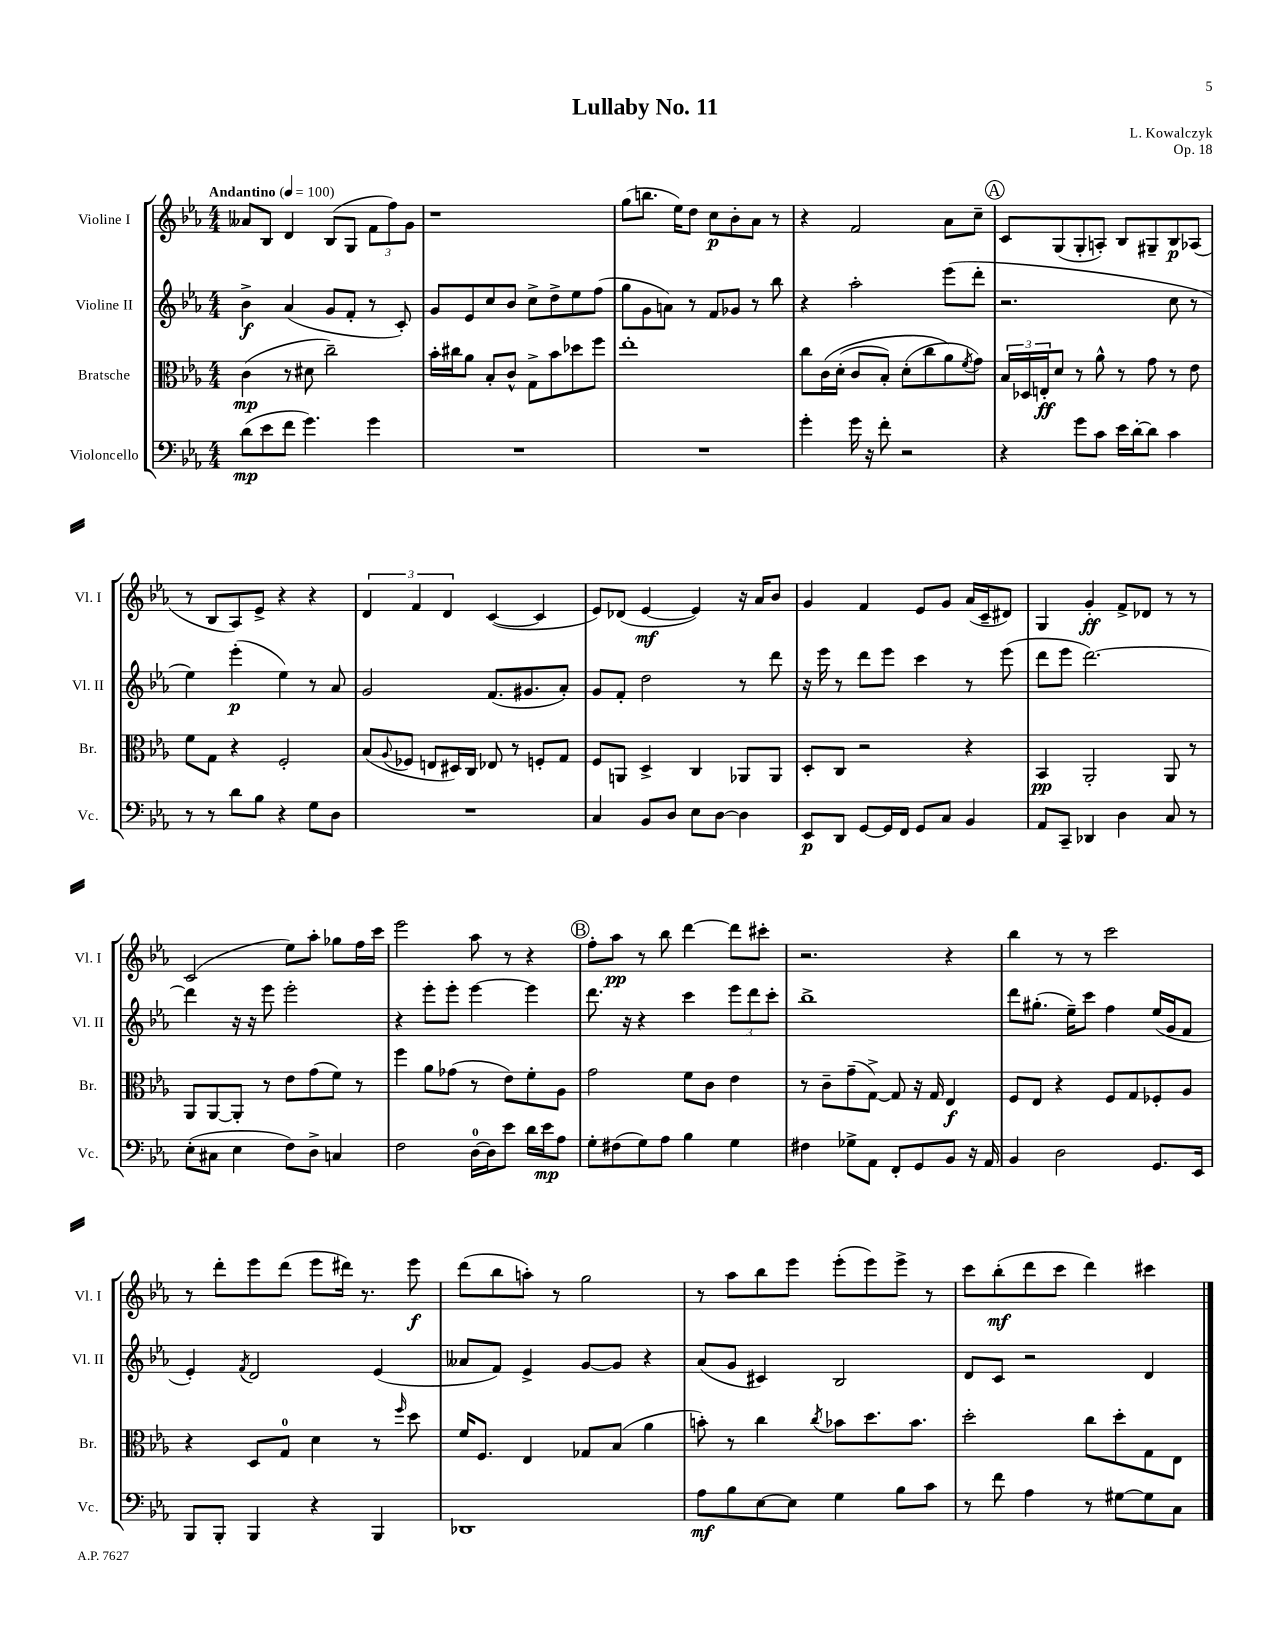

**kern	**kern	**kern	**kern
*staff4	*staff3	*staff2	*staff1
*clefF4	*clefC3	*clefG2	*clefG2
*k[b-e-a-]	*k[b-e-a-]	*k[b-e-a-]	*k[b-e-a-]
*M4/4	*M4/4	*M4/4	*M4/4
*MM100	*MM100	*MM100	*MM100
(8d\L	(4c\	4b-^\	8a--/L
8e-\	.	.	8B-/J
8f\J	8r	(4a-/	4d/
4.g\)	8d#\	.	.
.	2cc~\)	8g/L	(8B-/L
.	.	8f'/J	8G/J
4g\	.	8r	12f\L
.	.	.	12ff\)
.	.	8c'/)	.
.	.	.	12g\J
=	=	=	=
1r	16b-'\LL	8g/L	1r
.	16cc#\J	.	.
.	8a-\J	8e-/	.
.	8B-'/L	8cc/	.
.	8c^^/J	8b-/J	.
.	8G^\L	8cc^\L	.
.	8b-\	8dd^\	.
.	8dd-\	8ee-\	.
.	8ff\J	(8ff\J	.
=	=	=	=
1r	1ee-'	8gg\L	(8gg\L
.	.	8g\	8.bb\J
.	.	8a\J)	.
.	.	.	16ee-\LK)
.	.	8r	8dd\J
.	.	8f/L	8cc\L
.	.	8g-/J	8b-'\
.	.	8r	8a-\J
.	.	8bb-\	8r
=	=	=	=
4g'\	8cc\L	4r	4r
.	&(16c\L	.	.
.	(16d'\JJ	.	.
16g\	8c/L	2aa-'\	2f/
16r	.	.	.
8f'\	8B-'/J)	.	.
2r	(8d'\L	.	.
.	8cc\	.	.
.	8a-\&)	(8eee-\L	8a-\L
.	8qf/	.	.
.	8g\J)	8ddd'\J	8cc~\J
=	=	=	=
4r	24B-/LL	2.r	8c/L
.	24D-/	.	.
.	24E'/J	.	.
.	8d/J	.	(8G/
8g\L	8r	.	8G'/
8c\J	8a-^^\	.	8A'/J)
16e-\LL	8r	.	8B-/L
[16d'\J	.	.	.
8d\]J	8g\	.	8G#~/
4c\	8r	8cc\	8B-/
.	8e-\	8r	(8A-/J
=	=	=	=
8r	8f\L	4ee-\)	8r
8r	8G\J	.	8B-/L
8d\L	4r	(4eee-'\	8A-/)
8B-\J	.	.	8e-^/J
4r	2F'/	4ee-\)	4r
8G\L	.	8r	4r
8D\J	.	8a-/	.
=	=	=	=
1r	(8B-/L	2g/	6d/
.	8qqA-/	.	.
.	8F-/J	.	.
.	.	.	6f/
.	8E/L	.	.
.	.	.	6d/
.	16D#/L)	.	.
.	16C/JJ	.	.
.	8E-/	(8.f/L	([4c/
.	8r	.	.
.	.	8.g#/	.
.	8F'/L	.	4c/]
.	8G/J	8a-'/J)	.
=	=	=	=
4C/	8F/L	8g/L	8e-/L)
.	8AA/J	8f'/J	(8d-/J
8BB-/L	4D^/	2dd\	[4e-/
8D/J	.	.	.
8E-\L	4C/	.	4e-/])
[8D\J	.	.	.
4D\]	8AA-/L	8r	16r
.	.	.	16a-/LK
.	8AA-/J	8ddd\	8b-/J
=	=	=	=
8EE-/L	8D'/L	16r	4g/
.	.	16eee-\	.
8DD/J	8C/J	8r	.
[8GG/L	2r	8ddd\L	4f/
16GG/]L	.	8eee-\J	.
16FF/JJ	.	.	.
8GG/L	.	4ccc\	8e-/L
8C/J	.	.	8g/J
4BB-/	4r	8r	(16a-/LL
.	.	.	16c~/J
.	.	(8eee-\	8d#/J)
=	=	=	=
8AA-/L	4BB-/	8ddd\L	4G/
8CC~/J	.	8eee-\J	.
4DD-/	2AA-'/	[2.ddd\)	4g'/
4D\	.	.	8f^/L
.	.	.	8d-/J
8C/	8AA-/	.	8r
8r	8r	.	8r
=	=	=	=
(8E-'\L	8AA-/L	4ddd\]	(2c/
8C#\J	[8AA-/	.	.
4E-\	8AA-'/]J	16r	.
.	.	16r	.
.	8r	8eee-\	.
8F\L)	8e-\L	2eee-'\	8ee-\L)
8D^\J	(8g\	.	8aa-'\J
4C/	8f\J)	.	8gg-\L
.	8r	.	16ff\L
.	.	.	16ccc\JJ
=	=	=	=
2F\	4ff\	4r	2eee-\
.	8a-\L	8eee-'\L	.
.	(8g-\J	8eee-'\J	.
[16D\LL	8r	[4eee-\	8aa-\
16D\]J	.	.	.
8e-\J	8e-\L)	.	8r
16d\LL	8f'\	4eee-\]	4r
16e-\J	.	.	.
8A-\J	8A-\J	.	.
=	=	=	=
8G'\L	2g\	8.ddd\	8ff'\L
(8F#\	.	.	8aa-\J
.	.	16r	.
8G\)	.	4r	8r
8A-\J	.	.	8bb-\
4B-\	8f\L	4ccc\	[4ddd\
.	8c\J	.	.
4G\	4e-\	12eee-\L	8ddd\]L
.	.	12ddd\	.
.	.	.	8ccc#'\J
.	.	12ccc'\J	.
=	=	=	=
4F#\	8r	1bb-^	2.r
.	8c~\L	.	.
8G-^\L	(8g~\	.	.
8AA-\J	[8G^\J)	.	.
8FF'/L	8G/]	.	.
8GG/	16r	.	.
.	16G/	.	.
8BB-/J	4E-/	.	4r
16r	.	.	.
16AA-/	.	.	.
=	=	=	=
4BB-/	8F/L	8ddd\L	4bb-\
.	8E-/J	(8.gg#'\J	.
2D\	4r	.	8r
.	.	16ee-~\LK)	.
.	.	8ccc\J	8r
.	8F/L	4ff\	2ccc\
.	8G/	.	.
8.GG/L	8F-'/	(16ee-/LL	.
.	.	16g/J	.
.	8A-/J	8f/J	.
16EE-/Jk	.	.	.
=	=	=	=
8BBB-/L	4r	4e-'/)	8r
8BBB-'/J	.	.	8ddd'\L
.	.	8qf/	.
4BBB-/	8D/L	2d/	8eee-\
.	8G/J	.	(8ddd\J
4r	4d\	.	8eee-\L
.	.	.	16ddd#\Jk)
.	.	.	8.r
4BBB-/	8r	(4e-/	.
.	16qqff/	.	.
.	8dd\	.	8eee-\
=	=	=	=
1DD-	16f/LK	8a--/L	(8ddd\L
.	8.F/J	.	.
.	.	8f/J)	8bb-\
.	4E-/	4e-^/	8aa'\J)
.	.	.	8r
.	8G-/L	[8g/L	2gg\
.	(8B-/J	8g/]J	.
.	4a-\	4r	.
=	=	=	=
8A-\L	8b'\)	(8a-/L	8r
8B-\	8r	8g/J	8aa-\L
[8E-\	4cc\	4c#/)	8bb-\
8E-\]J	.	.	8eee-\J
.	8qcc/	.	.
4G\	8b-\L	2B-/	(8eee-'\L
.	8.dd\	.	8eee-\)
8B-\L	.	.	8eee-^\J
.	8.b-\J	.	.
8c\J	.	.	8r
=	=	=	=
8r	2dd'\	8d/L	8ccc\L
8f\	.	8c/J	(8bb-'\
4A-\	.	2r	8ddd\
.	.	.	8ccc\J
8r	8cc\L	.	4ddd\)
[8G#\L	8dd'\	.	.
8G#\]	8G\	4d/	4ccc#\
8C\J	8E-\J	.	.
==	==	==	==
*-	*-	*-	*-
